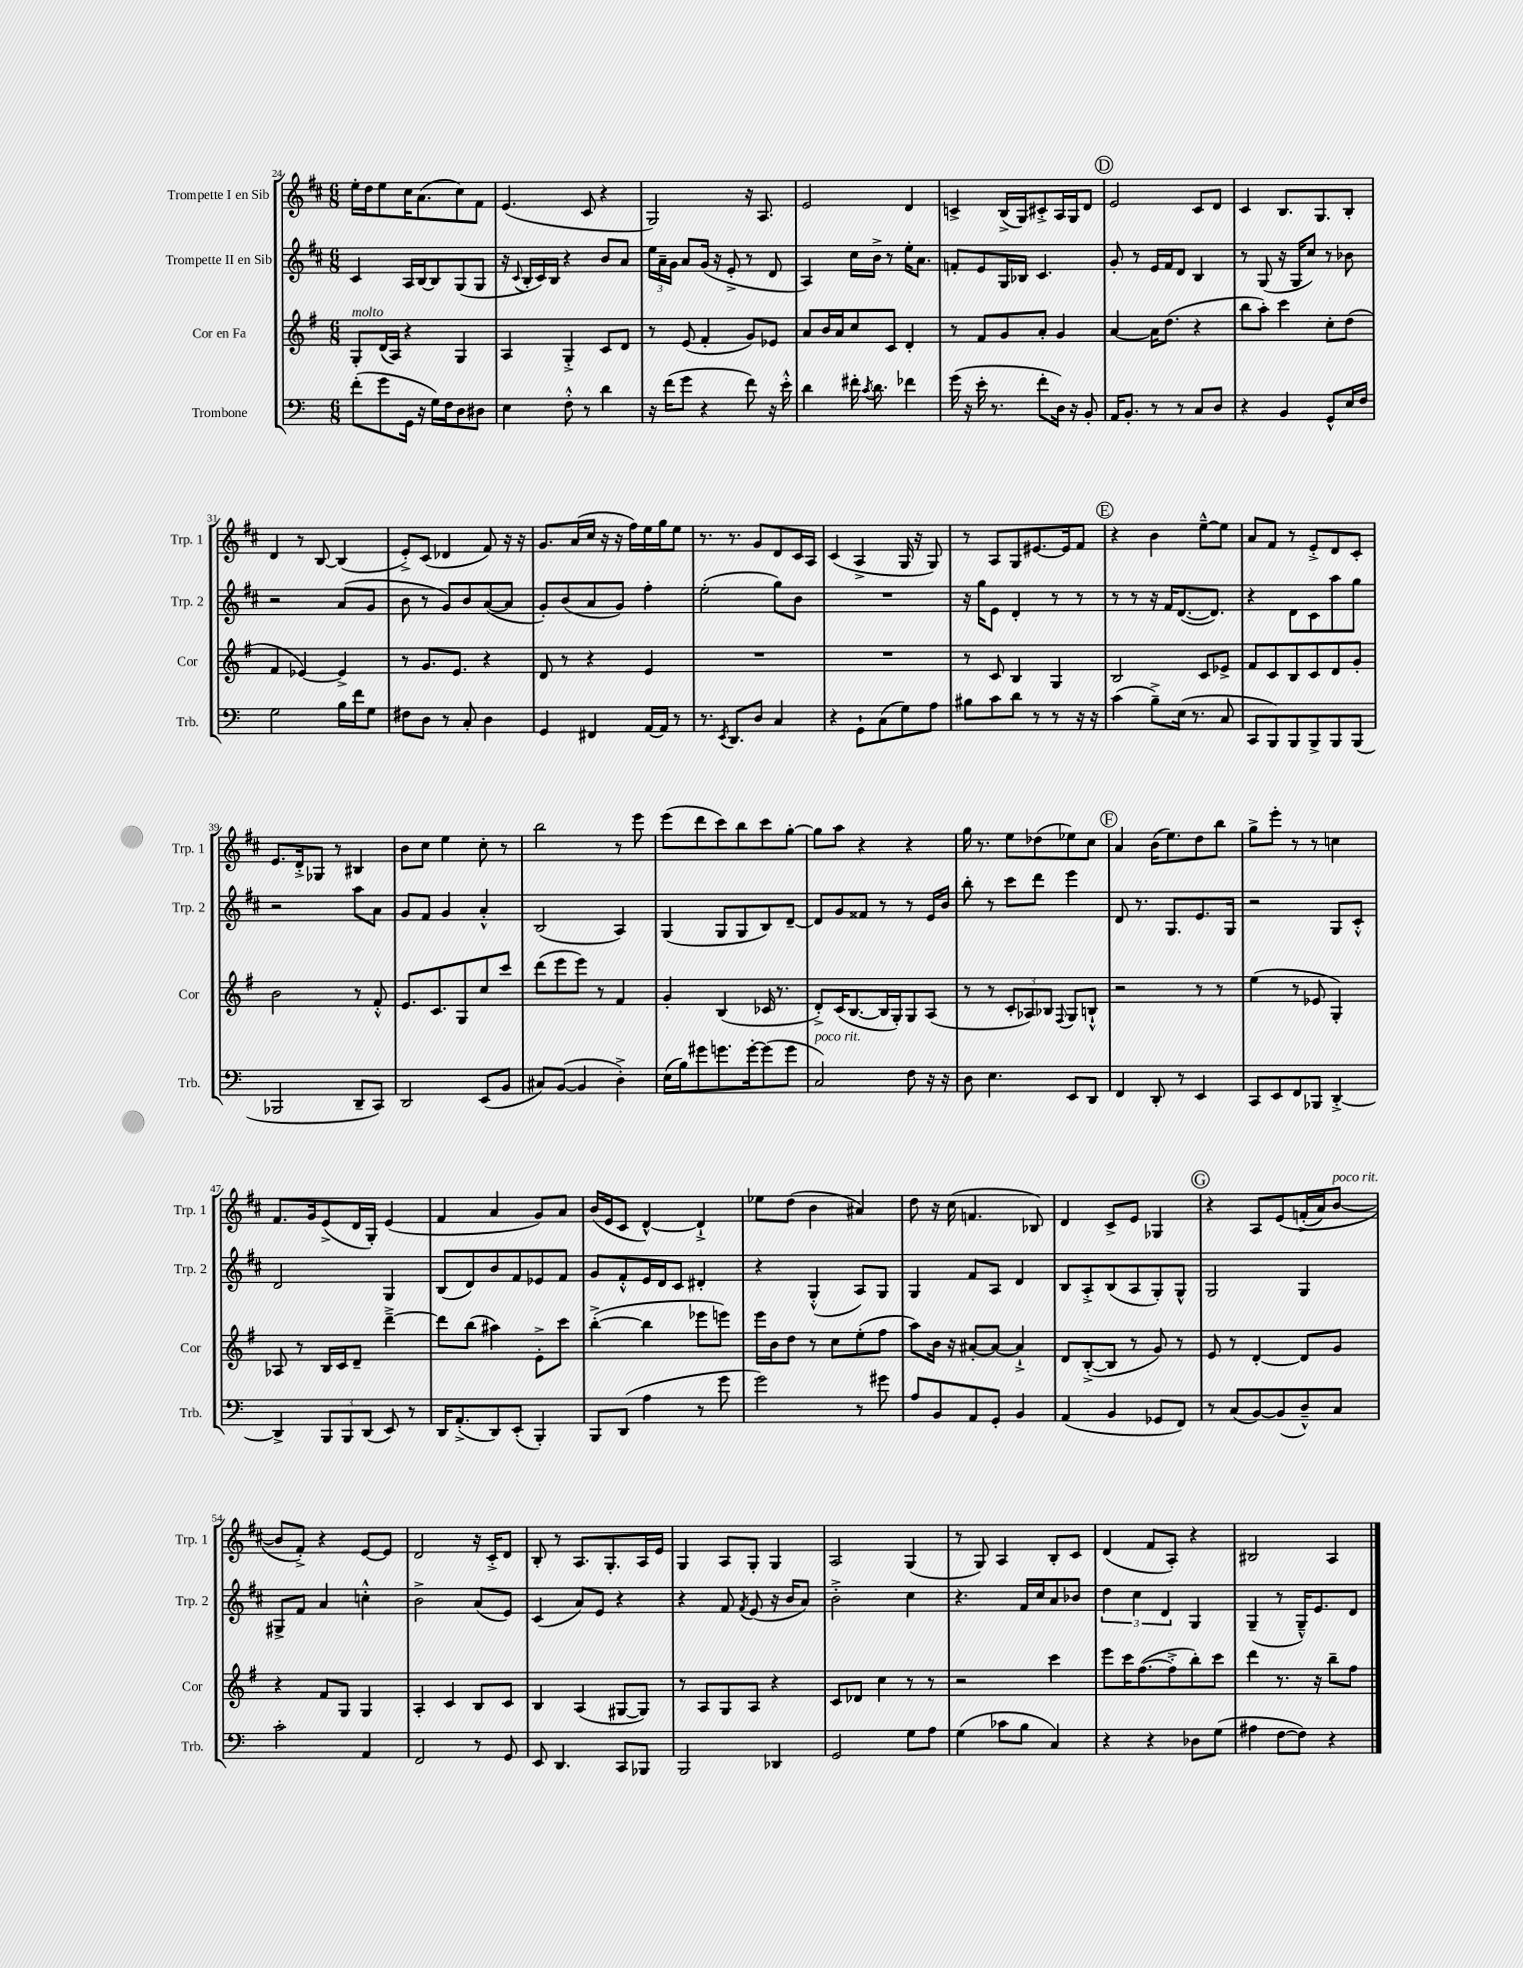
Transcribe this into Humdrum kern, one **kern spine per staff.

**kern	**kern	**kern	**kern
*staff4	*staff3	*staff2	*staff1
*clefF4	*clefG2	*clefG2	*clefG2
*k[]	*k[f#]	*k[f#c#]	*k[f#c#]
*M6/8	*M6/8	*M6/8	*M6/8
(8f'	8G'	4c#	16ee'
.	.	.	16dd
8g	(16d	.	8ee
.	16A)	.	.
16GG	4r	16A	16cc#
16r	.	[16B	(8.a
16G)	.	8B]	.
16F	.	.	.
8D	4G	(8G	8cc#)
8D#	.	8G	8f#
=	=	=	=
4E	4A	16r	(4.e
.	.	8qqc#	.
.	.	16B'	.
.	.	16c#)	.
.	.	16B	.
8F'^^	4G'^	4r	.
8r	.	.	8c#
4d	8c	8b	4r
.	8d	8a	.
=	=	=	=
16r	8r	24ee	2G)
.	.	24a~	.
(16f	.	.	.
.	.	24g	.
8g	(8e	8a	.
4r	4f#'	(16g	.
.	.	16r	.
.	.	8e'^	.
8f)	8g)	8r	16r
.	.	.	8.A
16r	8e-	8d	.
16e'^^	.	.	.
=	=	=	=
4d	8a	4A)	2e
.	16b	.	.
.	16a	.	.
16f#'	8cc	16cc#	.
8qc	.	.	.
8.d	.	16b^	.
.	8c	8r	.
4f-	4d'	16ee'	4d
.	.	8.a	.
=	=	=	=
(16g	8r	8f'	4c^
16r	.	.	.
16e'	8f#	8e	.
8.r	.	.	.
.	8g	16G	(16B^
.	.	16B-	16G)
8f'	8a'	4.c#	8c#'^
16D)	4g	.	16A
16r	.	.	16G
8BB'	.	.	8d
=	=	=	=
16AA	[4a	8g'	2e
8.BB'	.	.	.
.	.	8r	.
8r	16a]	16e	.
.	(8.dd	16f#	.
8r	.	8d	.
8C	4r	4B	8c#
8D	.	.	8d
=	=	=	=
4r	8bb	8r	4c#
.	8aa')	(8G	.
4BB	4ccc	16r	8.B
.	.	16G	.
.	.	8cc#)	.
.	.	.	8.G
8GG^^	8cc'	8r	.
16E	(8dd	8b-	8B'
16F	.	.	.
=	=	=	=
2G	4f#	2r	4d
.	[4e-)	.	8r
.	.	.	[8B
16B	4e-^]	(8a	(4B]
16f	.	.	.
8G	.	8g	.
=	=	=	=
8F#	8r	8b	8e'^)
8D	8.g	8r	(8c#
8r	.	8g)	4d-
.	8.e	.	.
8C'	.	8b	.
4D	4r	([8a	8f#)
.	.	8a]	16r
.	.	.	16r
=	=	=	=
4GG	8d	8g')	8.g
.	8r	(8b	.
.	.	.	(16a
4FF#	4r	8a	16cc#
.	.	.	16r
.	.	8g)	16r
.	.	.	16ff#)
[16AA	4e	4ff#'	16ee
16AA]	.	.	16gg
8r	.	.	8ee
=	=	=	=
8.r	2.r	(2ee'	8.r
8qEE	.	.	.
8.DD	.	.	8.r
8D	.	.	8g
4C	.	8gg)	8d
.	.	8b	16c#
.	.	.	16A
=	=	=	=
4r	2.r	2.r	(4c#
8GG`	.	.	4A^
(8C	.	.	.
8G)	.	.	16G
.	.	.	16r
8A	.	.	8G)
=	=	=	=
8B#	8r	16r	8r
.	.	16gg	.
8c	8c	8e	8A
8d	4B	4d'	8G
8r	.	.	[8.e#
8r	4G	8r	.
.	.	.	16e#]
16r	.	8r	8f#
16r	.	.	.
=	=	=	=
(4c	2B	8r	4r
.	.	8r	.
8B~^)	.	16r	4b
.	.	16f#	.
(16E	.	([8.d	.
8.r	.	.	.
.	8c	.	[8ee~^^
.	.	8.d])	.
8C	8e-^	.	8ee]
=	=	=	=
8CC	8f#	4r	8a
8BBB)	8c	.	8f#
8BBB	8B	8d	8r
8BBB^	8c	8c#	8e'^
8BBB	8d	8aa	8d
(8BBB	8g'	8gg	8c#'
=	=	=	=
2BBB-	2b	2r	8.e
.	.	.	16d'^
.	.	.	8G-
.	.	.	8r
8DD~	8r	8aa	4B#
8CC)	8f#'^^	8a	.
=	=	=	=
2DD	8.e	8g	8b
.	.	8f#	8cc#
.	8.c	.	.
.	.	4g	4ee
.	8G	.	.
(8EE	8cc	4a'^^	8cc#'
8BB	8ccc	.	8r
=	=	=	=
8C#)	(8ddd	(2B	2bb
([8BB	8eee	.	.
4BB]	8eee)	.	.
.	8r	.	.
4D'^)	4f#	4A)	8r
.	.	.	8eee
=	=	=	=
(16E	4g'	(4G	(8eee
16B)	.	.	.
8g#	.	.	8ddd
8.g	(4B	8G	8ccc#)
.	.	8G	8bb
[16g'	.	.	.
(8g]	16c-	8B)	8ccc#
.	8.r	.	.
8g	.	[8d~	[8gg'
=	=	=	=
2C)	8d'^)	8d]	8gg]
.	(16c	8g	8aa
.	[8.B	.	.
.	.	8f##	4r
.	16B]	8r	.
.	16G')	.	.
8F	8G	8r	4r
16r	(8A	16e	.
16r	.	16b	.
=	=	=	=
8D	8r	8bb'	16gg
.	.	.	8.r
4.E	8r	8r	.
.	12c'	8ccc#	8ee
.	12A-)	.	.
.	.	8ddd	(8dd-
.	12B-	.	.
.	8qqF#	.	.
8EE	8G	4eee	8ee-)
8DD	8B`^^	.	8cc#
=	=	=	=
4FF	2r	8d	4a
.	.	8.r	.
8DD'	.	.	(16b
.	.	8.G	8.ee)
8r	.	.	.
4EE	8r	8.e	8dd
.	8r	.	8bb
.	.	16G	.
=	=	=	=
8CC	(4ee	2r	8gg^
8EE	.	.	8eee'
8FF	8r	.	8r
8BBB-	8e-	.	8r
[4DD'^	4G')	8G	4cc
.	.	8c#'^^	.
=	=	=	=
4DD^]	8A-	2d	8.f#
.	8r	.	.
.	.	.	16g
12BBB	16B	.	(8e^
.	16c	.	.
12BBB	.	.	.
.	8d~	.	16d
(12DD	.	.	.
.	.	.	16G')
8EE)	[4ddd~^	4G	(4e
8r	.	.	.
=	=	=	=
16DD	8ddd]	(8B	4f#
(8.AA'^	.	.	.
.	(8bb	8d)	.
8DD)	4aa#)	8b	4a
(8EE'	.	8f#	.
4BBB')	8e'^	8e-	8g)
.	8ccc	8f#	8a
=	=	=	=
8BBB	([4bb'^	8g	(16b
.	.	.	16e
(8DD	.	8f#'^^	8c#
4A	4bb]	16e	[4d^^)
.	.	16d	.
.	.	8c#	.
8r	8eee-	4d#'	4d`^]
8g	8eee)	.	.
=	=	=	=
2g)	16eee	4r	8ee-
.	16b	.	.
.	8dd	.	(8dd
.	8r	(4G'^^	4b
.	8cc	.	.
8r	(8ee'	8A)	4a#)
8g#	8ff#	8G	.
=	=	=	=
8A	8aa)	4G	8dd
8BB	16b	.	16r
.	16r	.	(16cc#
8AA	[8a#'	8f#	4.f
8GG'	8a#_	8A	.
4BB	4a#`^]	4d	.
.	.	.	8B-)
=	=	=	=
(4AA	8d	8B	4d
.	([8B'^	8A'^	.
4BB	8B]	(8B	8c#^
.	8r	8A	8e
8GG-	8g)	8G')	4G-
8FF)	8r	8G^^	.
=	=	=	=
8r	8e	2G	4r
(8C	8r	.	.
[8BB)	[4d'	.	8A
(8BB]	.	.	&(8e
8D~^^)	8d]	4G	(16f'^
.	.	.	16a)
8C	8g	.	[8b
=	=	=	=
2c'	4r	8G#^	8b]
.	.	8f#	8f#'^&)
.	8f#	4a	4r
.	8G	.	.
4AA	4G	4cc'^^	[8e
.	.	.	8e]
=	=	=	=
2FF	4A'	2b^	2d
.	4c	.	.
8r	8B	(8a	16r
.	.	.	16c#'^
8GG	8c	8e)	8d
=	=	=	=
8EE	4B	(4c#	8B'
4.DD	.	.	8r
.	(4A	8a)	8.A
.	.	8e	.
.	.	.	8.G'
8CC	[8G#	4r	.
8BBB-	8G#])	.	16A
.	.	.	16e
=	=	=	=
2BBB	8r	4r	4G
.	8A	.	.
.	8G	8f#	8A
.	.	8qf#	.
.	8A	(8e	8G'
4DD-	4r	16r	4G
.	.	16b	.
.	.	8a)	.
=	=	=	=
2GG	8c	2b'^	2A
.	8d-	.	.
.	4cc	.	.
8G	8r	4cc#	(4G
8A	8r	.	.
=	=	=	=
(4G	2r	4.r	8r
.	.	.	8G)
8c-	.	.	4A
8B	.	16f#	.
.	.	16cc#	.
4C)	4ccc	8a	8B'
.	.	8b-	8c#
=	=	=	=
4r	8eee	6dd	(4d
.	16ccc	.	.
.	.	6cc#	.
.	([8.ff#	.	.
4r	.	.	8f#
.	.	6d	.
.	8ff#'^]	.	8A')
8D-	8bb')	4G	4r
(8G	8ccc	.	.
=	=	=	=
4A#	4ddd	(4G~	2B#
[8F	8.r	8r	.
8F])	.	16G~^^)	.
.	16r	8.e	.
4r	8bb~	.	4A
.	8ff#	8d	.
==	==	==	==
*-	*-	*-	*-
